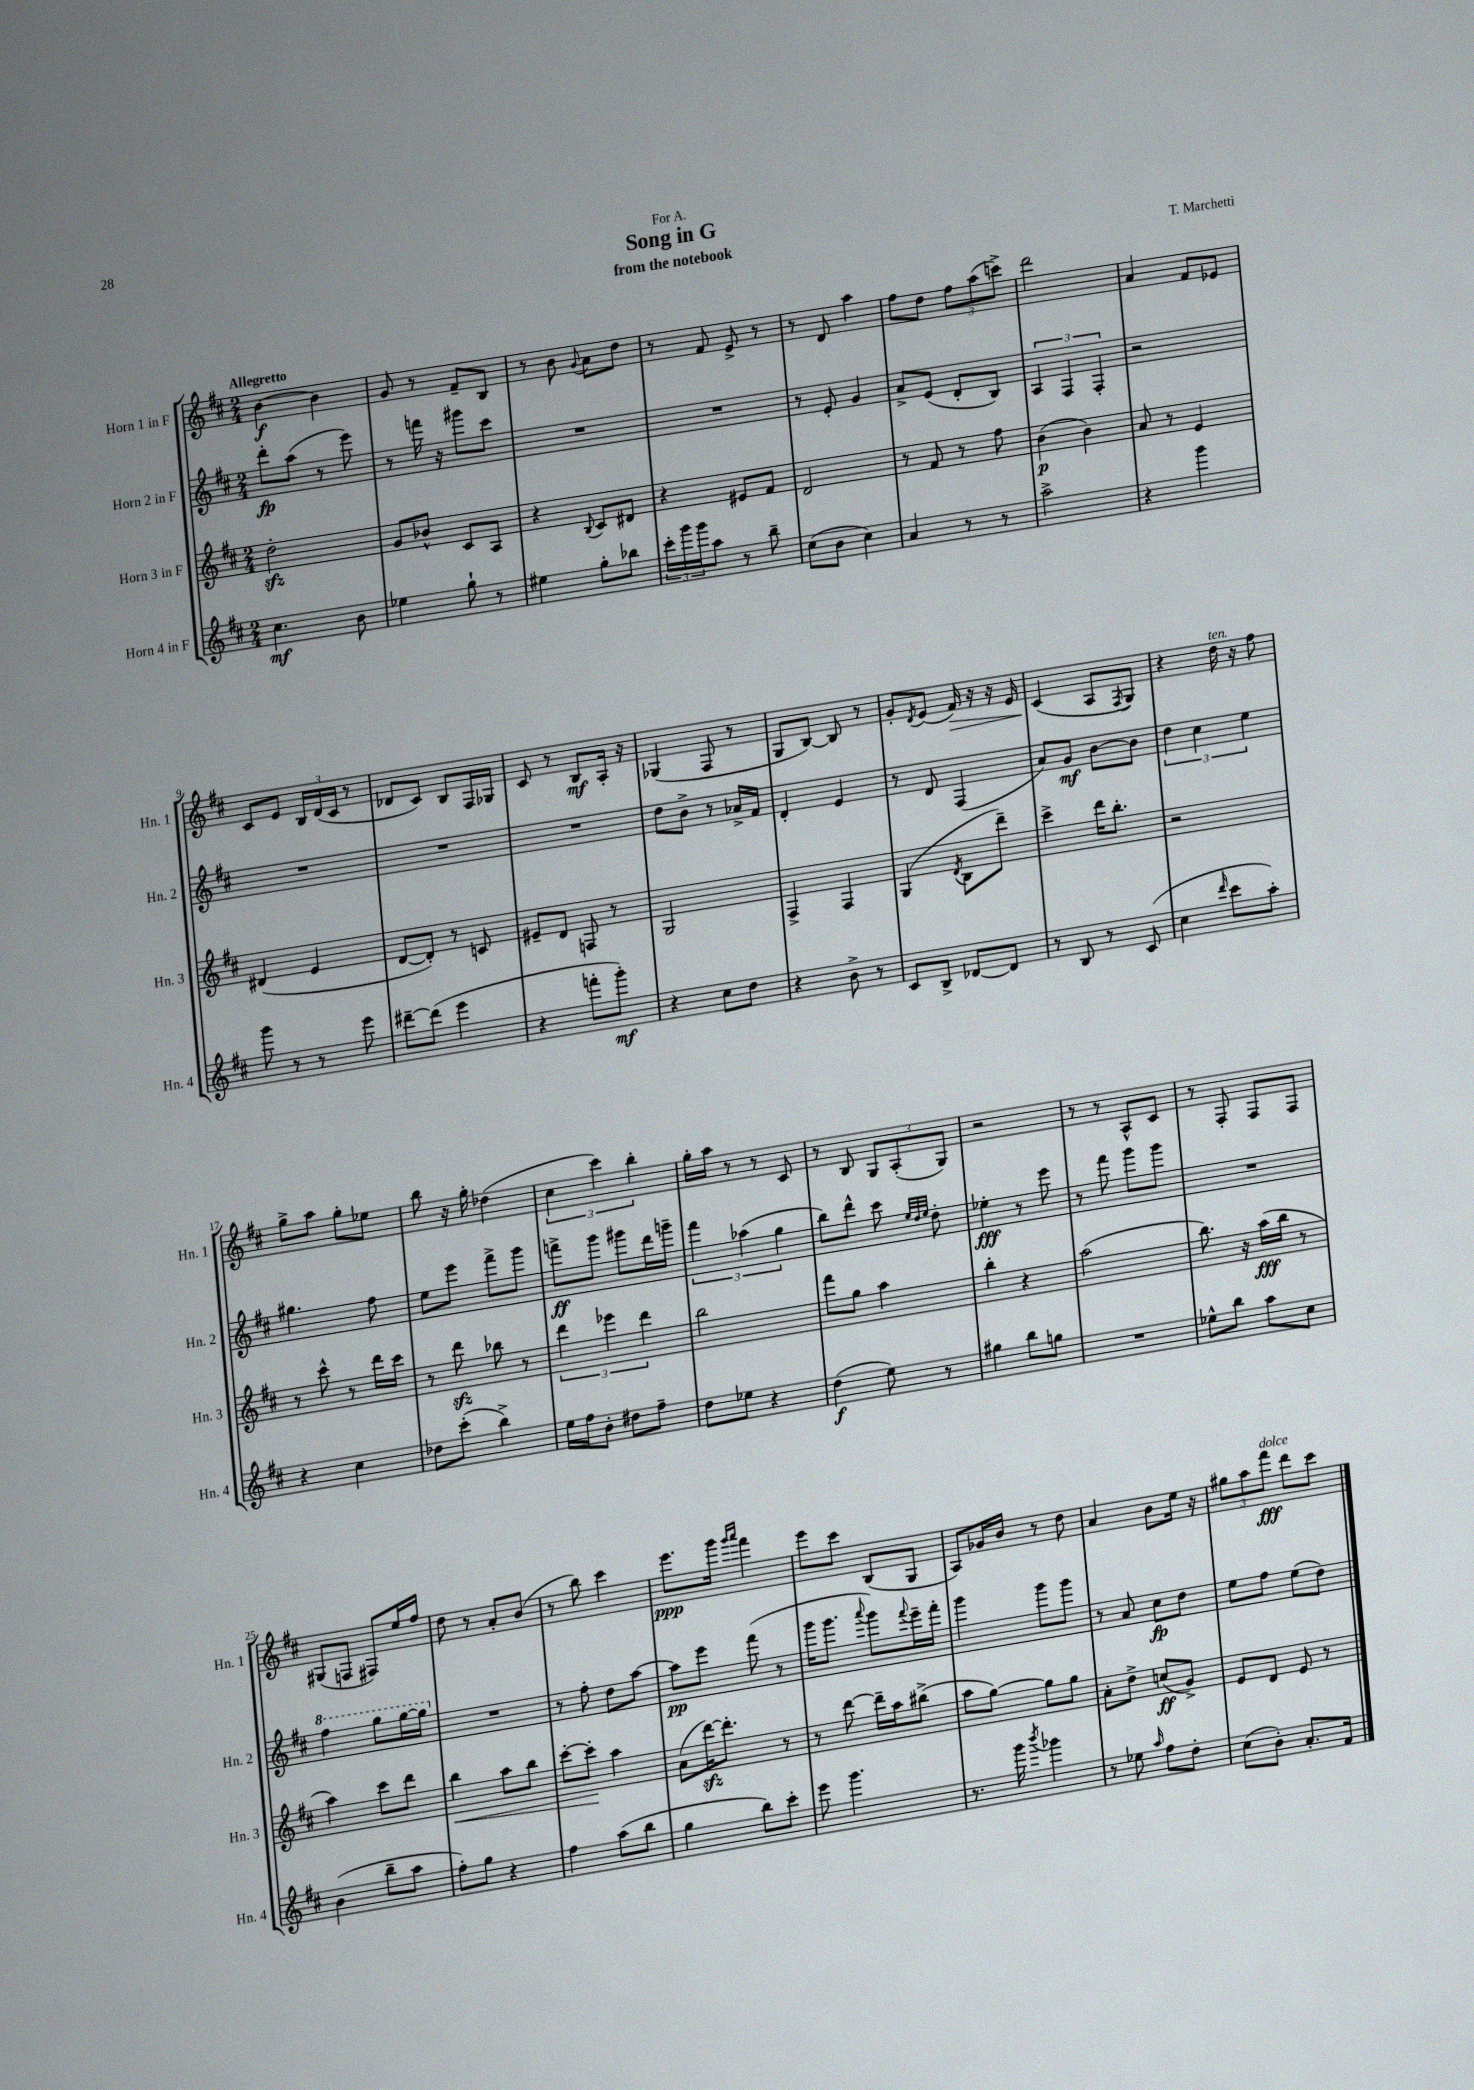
\header { title = "Song in G" composer = "T. Marchetti" subtitle = "from the notebook" dedication = "For A." }
<<
\new StaffGroup <<
\new Staff = "s0" \with { instrumentName = "Horn 1 in F" shortInstrumentName = "Hn. 1" } {
    \clef treble \key d \major \numericTimeSignature \time 2/4 \tempo "Allegretto"
    b'4~\f b'4 |
    g'8 r8 fis'8-- b8 |
    r8 b'8 \appoggiatura { g'8 } a'8 d''8 |
    r8 fis'8 e'8-> r8 |
    r8 d'8 a''4 |
    fis''8 d''8 \tuplet 3/2 { fis''8 a''8( c'''8->) } |
    d'''2 |
    a'4 fis'8 ees'8 |
    cis'8 e'8 \tuplet 3/2 { b16 d'16( cis'16 } r8 |
    des'8 cis'8) b8 fis16 ges16 |
    cis'8 r8 b8\mf a16-. r16 |
    ges4( fis8 r8 |
    g8 b8~) b8 r8 |
    g'8-. \acciaccatura { d'8 } e'8( fis'16\>) r16 r16 e'16 |
    cis'4\!( a8 \acciaccatura { fis8 } g8) |
    r4 d''16^\markup { \italic "ten." } r16 fis''8 |
    g''8-> a''8 g''8-. ees''8 |
    b''8 r16 g''16-. des''4( |
    \tuplet 3/2 { cis''4 cis'''4) b''4-. } |
    g''16-. a''16 r8 r8 cis'8 |
    r8 b8 \tuplet 3/2 { g8 a8-.( g8) } |
    r2 |
    r8 r8 a8-^ cis'8 |
    r8 fis8-. fis8 fis8 |
    gis8( f8 fis8) e''16 fis''16 |
    d''8 r8 a'8-. b'8( |
    r8 b''8) cis'''4 |
    e'''8.\ppp g'''16 \grace { g'''16 a'''16 } fis'''4 |
    e'''8 cis'''8 b8( g8 |
    a8) ges'16 b'16 r8 d''8 |
    a'4 b'8 e''16 r16 |
    \tuplet 3/2 { gis''8 a''8 fis'''8\fff^\markup { \italic "dolce" } } d'''8 cis'''8 \bar "|." |
}
\new Staff = "s1" \with { instrumentName = "Horn 2 in F" shortInstrumentName = "Hn. 2" } {
    \clef treble \key d \major \numericTimeSignature \time 2/4
    d'''8-.\fp a''8( r8 e'''8) |
    r8 f'''16 r16 gis'''8 cis'''8 |
    R2 |
    R2 |
    r8 e'8-. g'4 |
    a'8-> e'8( d'8-. b8) |
    \tuplet 3/2 { a4 fis4 fis4-. } |
    r2 |
    R2 |
    R2 |
    R2 |
    d''8 b'8-> r8 aes'16-> fis'16 |
    d'4-. e'4 |
    r8 d'8 fis4( |
    a'8) g'8\mf b'8~ b'8 |
    \tuplet 3/2 { d''4 cis''4 e''4 } |
    gis''4. fis''8 |
    e''8 e'''8 fis'''8-> g'''8 |
    f'''8->\ff g'''8 gis'''8 d'''16 g'''16-- |
    \tuplet 3/2 { fis'''4 aes''4( g''4 } |
    b''8) d'''8-^ cis'''8 \grace { e''32 d''32 e''32 } d''8-. |
    ees''4-.\fff r8 e'''8 |
    r8 fis'''8 g'''8 g'''8 |
    R2 |
    \ottava #1 fis'''4 g'''8 g'''16~ g'''16 \ottava #0 |
    R2 |
    r8 fis''8-. d''8 a''8~ |
    a''8\pp e'''8 fis'''8( r8 |
    g'''16 g'''8. \appoggiatura { a'''8 } g'''8) \appoggiatura { fis'''8 } e'''16-- fis'''16-. |
    g'''4 g'''8 g'''8 |
    r8 a'8 cis''8\fp d''8 |
    e''8 fis''8 e''8( d''8) \bar "|." |
}
\new Staff = "s2" \with { instrumentName = "Horn 3 in F" shortInstrumentName = "Hn. 3" } {
    \clef treble \key d \major \numericTimeSignature \time 2/4
    d''2-.\sfz |
    g'8 bes'8-^ cis'8 a8 |
    r4 \appoggiatura { b8 } cis'8 dis'8 |
    r4 eis'8 fis'8 |
    d'2 |
    r8 fis'8 r8 fis''8 |
    b'4\p( b'4) |
    a'8 r8 e'4 |
    dis'4( e'4 |
    d'8~ d'8-.) r8 c'8 |
    eis'8-- d'8 f8 r8 |
    g2 |
    fis4-> fis4 |
    g4( \acciaccatura { d'8 } b8 d'''8--) |
    cis'''4-> d'''16 b''8.-. |
    r2 |
    r8 cis'''8-^ r8 d'''16 cis'''16 |
    r8 d'''8\sfz bes''8 r8 |
    \tuplet 3/2 { d'''4 ees'''4 d'''4 } |
    b''2 |
    fis'''8 g''8 a''4 |
    b''4-. r4 |
    a''2( |
    b''8.) r16 a''16\fff( b''16 r8 |
    a''4) cis'''8 d'''8 |
    b''4\< a''8 b''8 |
    cis'''8~-. cis'''8-.\! a''4 |
    a'8( d'''16~\sfz) d'''8.-. r8 |
    r8 d'''8~ d'''16-- a''16 bis''8->( |
    a''8 g''8~) g''8 g''8 |
    a'8-. d''8-> c''8\ff( g'8->) |
    e'8 d'8 e'8 r8 \bar "|." |
}
\new Staff = "s3" \with { instrumentName = "Horn 4 in F" shortInstrumentName = "Hn. 4" } {
    \clef treble \key d \major \numericTimeSignature \time 2/4
    cis''4.\mf b'8 |
    ees''4 g''8-! r8 |
    eis''4 g''8-. bes''8 |
    \tuplet 3/2 { cis'''16-. g'''16 g'''16 } a''8 r8 b''8-- |
    cis''8( b'8 cis''4) |
    a'4 r8 r8 |
    a''2-> |
    r4 g'''4 |
    g'''8 r8 r8 e'''8 |
    dis'''8~-- dis'''8( e'''4 |
    r4 f'''8-. g'''8-.\mf) |
    r4 cis''8 d''8 |
    r4 b'8-> r8 |
    cis'8 b8-> des'8~ des'8 |
    r8 b8 r8 cis'8( |
    cis''4 \grace { d'''16 } cis'''8 a''8-.) |
    r4 cis''4 |
    des''8 cis'''8-.( b''4->) |
    e''16 fis''16 b'8-. dis''8 fis''8-- |
    d''8 ees''8 r4 |
    d''4\f( e''8) r8 |
    gis''4 b''8 g''8 |
    R2 |
    ees''8-^ b''8 a''8 cis''8 |
    b'4( b''8-- a''8 |
    fis''8-.) g''8 r4 |
    fis''4 a''8( b''8 |
    g''4 b''8) cis'''8-. |
    e'''8 g'''4. |
    r8. g'''16 \acciaccatura { b'''8 } ges'''4 |
    r8 ees''8 \grace { a''16 } fis''8 d''8-. |
    cis''8( b'8-.) a'8.-. fis'16 \bar "|." |
}
>>
>>
